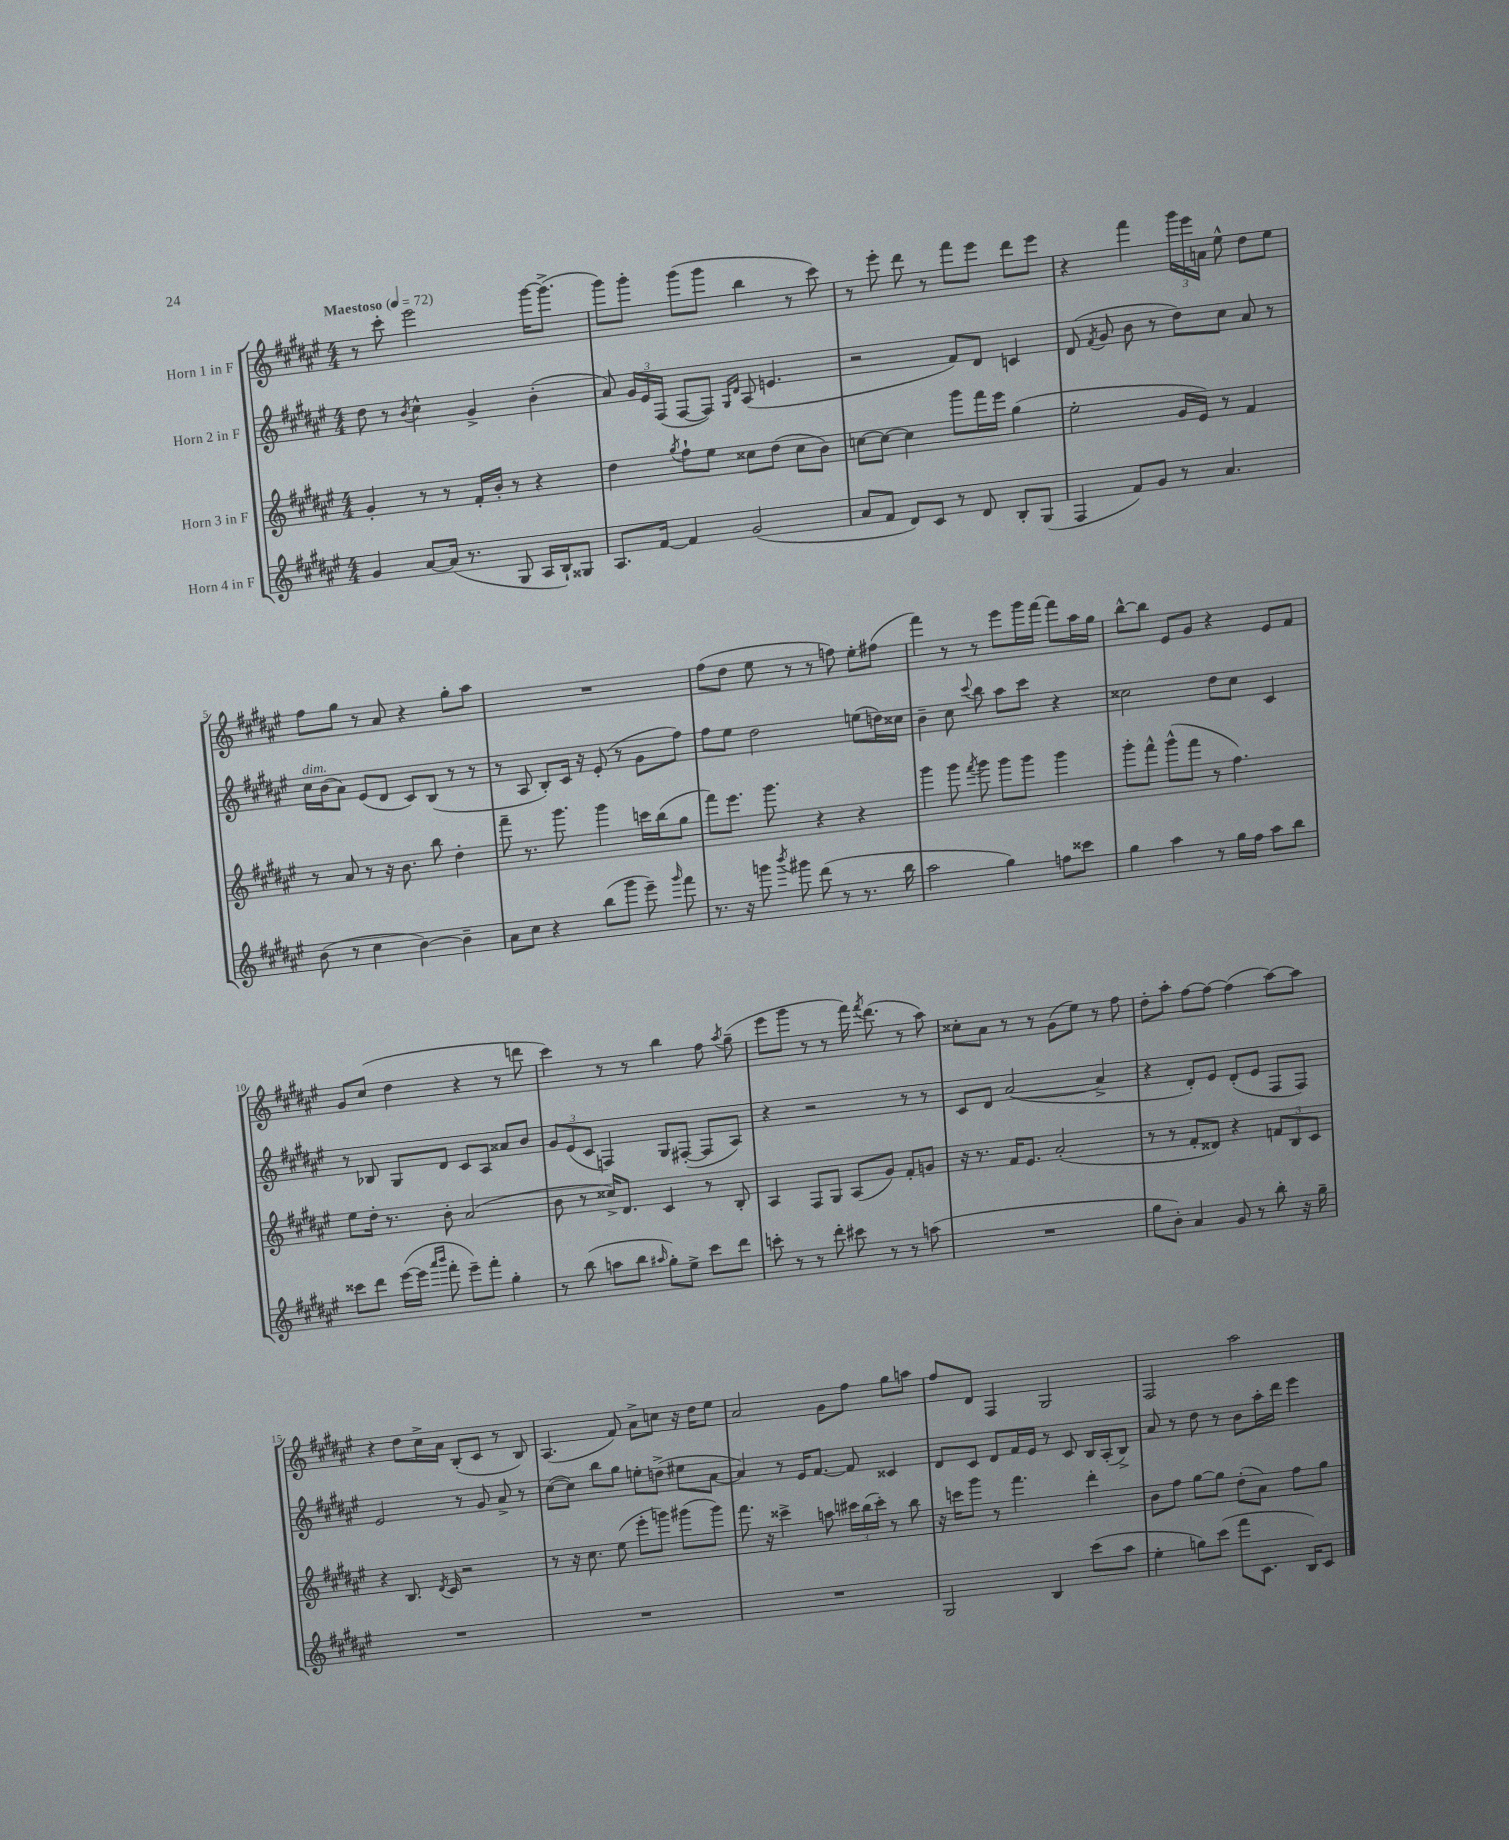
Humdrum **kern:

**kern	**kern	**kern	**kern
*staff4	*staff3	*staff2	*staff1
*clefG2	*clefG2	*clefG2	*clefG2
*k[f#c#g#d#a#e#]	*k[f#c#g#d#a#e#]	*k[f#c#g#d#a#e#]	*k[f#c#g#d#a#e#]
*M4/4	*M4/4	*M4/4	*M4/4
*MM72	*MM72	*MM72	*MM72
4g#/	4g#'/	8dd#\	8r
.	.	8r	8ccc#'\
.	.	8qb/	.
[8a#/L	8r	4cc#^^\	2eee#\
(16a#/]Jk	8r	.	.
8.r	.	.	.
.	16f#'/LL	4g#^/	.
.	16b'/JJ	.	.
8G#/	8r	.	.
16A#/LL	4r	(4b'\	[16ggg#\LK
16B`/J)	.	.	(8.ggg#^\]J
8G##/J	.	.	.
=	=	=	=
8.A#/L	4dd#\	8a#/)	8ggg#\L)
.	.	24g#/LL	8ggg#'\J
.	.	24e#/	.
[16f#/Jk	.	.	.
.	.	(24F#/JJ	.
.	8qgg#/	.	.
4f#/]	8ff#`\L	[8F#/L	(8ggg#\L
.	8ee#\J	8F#/]J)	8ggg#\J
.	.	16qqG#/LL	.
.	.	16qqd#/JJ	.
(2g#/	8cc##\L	(8A#/	4bb\
.	(8dd#\J	4.e/	.
.	8cc##\L	.	8r
.	8b\J)	.	8ccc#\)
=	=	=	=
8a#/L	[8cc\L	2r	8r
8f#/J	8cc\_J	.	8eee#'\
8d#/L)	4cc\]	.	8ddd#\
8c#/J	.	.	8r
8r	8ggg#\L	8f#/L)	8fff#\L
8d#/	16fff#\L	8d#/J	8eee#\J
.	16eee#\JJ	.	.
8B'/L	(4gg#\	4c/	8ddd#\L
(8G#/J	.	.	8eee#\J
=	=	=	=
4F#/	2ee#'\	(8d#/	4r
.	.	8qf#/	.
.	.	8g#/	.
8f#/L)	.	8b\	4fff#\
8g#/J	.	8r	.
8r	16g#/LL	8dd#\L)	24ggg#\LL
.	.	.	24eee#\
.	16e#/JJ)	.	.
.	.	.	24a\JJ
4.a#/	8r	8cc#\J	8ee#^^\
.	4f#/	8a#/	8dd#\L
.	.	8r	8ee#\J
=	=	=	=
(8b\	8r	16cc#\LL	8ff#\L
.	.	(16b\J	.
8r	8a#/	8a#\J)	8gg#\J
4cc#\	8r	(8e#/L	8r
.	16r	8d#/J	8a#/
.	8.b\	.	.
[4b\)	.	8c#/L)	4r
.	8bb\	(8B/J	.
4b~\]	4dd#'\	8r	8gg#'\L
.	.	8r	8aa#\J
=	=	=	=
8a#\L	8fff#~\	8r	1r
8cc#\J	8.r	8A#/	.
4r	.	8B'/L)	.
.	8.ggg#\	.	.
.	.	16c#/Jk	.
.	.	16r	.
(8bb\L	4ggg#\	(8e#'/	.
8ggg#\J	.	8r	.
8eee#~\)	16ccc\LL	8g#\L	.
.	(16bb\J	.	.
16qqggg#/	.	.	.
8fff#\	8gg#\J	8ff#\J)	.
=	=	=	=
8.r	8fff#\L)	8ff#\L	(8ff#\L
.	8.eee#\J	8ee#\J	8dd#\J
16r	.	.	.
8ggg\	.	2dd#\	8ee#\
.	8.ggg#\	.	.
8qbbb/	.	.	.
8ggg#\	.	.	8r
(8ddd#\	4r	.	8r
8r	.	.	8ff\)
8.r	4r	(8ee\L	8ee#'\L
.	.	16dd\L)	(8ff#\J
16bb\	.	16cc##\JJ	.
=	=	=	=
2aa#\	4ggg#\	4b~\	4fff#\)
.	8ggg#\	8cc#\	8r
.	8qfff#/	8qqccc#/	.
.	8ggg#\	8bb\	8r
4gg#\)	8ggg#\L	8aa#\L	8eee#\L
.	8ggg#\J	8ccc#\J	16ggg#\L
.	.	.	[16fff#\JJ
8ff\L	4ggg#\	4r	8fff#\]L
8ccc##\J	.	.	16aa#\L
.	.	.	16gg#\JJ
=	=	=	=
4gg#\	8ggg#'\L	2cc##\	[8bb^^\L
.	8fff#^^\J	.	8bb\]J
4aa#\	(8ggg#^^\L	.	8e#/L
.	8fff#\J	.	8g#/J
8r	8r	8dd#\L	4r
16gg#\LL	4.ff#\)	8cc##\J	.
16ff#\JJ	.	.	.
8aa#\L	.	4c#/	8e#/L
8bb\J	.	.	8f#/J
=	=	=	=
8ccc##\L	8ee#\L	8r	8g#/L
8ddd#\J	16dd#'\Jk	8B-/	(8cc#/J
.	8.r	.	.
([16eee#\LL	.	8G#/L	4dd#\
16eee#\]JJ	.	.	.
16qqaaa#/LL	.	.	.
16qqbbb/JJ	.	.	.
8fff#'\	8b'\	8d#/J	.
8eee#~\L)	(2a#/	8c#/L	4r
8fff#'\J	.	8A#/J	.
4gg#'\	.	8a##/L	8r
.	.	8b/J	8ddd\
=	=	=	=
8r	8b\	12g#/L	4ccc#\)
.	.	(12e#/	.
(8bb\	8r	.	.
.	.	12c#/J	.
8aa\L	16cc##^/LK)	4F/)	8r
.	8.d#/J	.	.
8bb\J	.	.	8r
16qqaa#/	.	.	.
8gg#'\L)	4c#/	8G#/L	4bb\
8ee#^\J	.	([8F#'/J	.
8ccc#\L	8r	8F#/]L	8ff#\
.	.	.	8qaa#/
8ddd#\J	8B'/	8A#/J)	(8gg#~\
=	=	=	=
8ccc'\	4A#/	4r	8eee#\L
8r	.	.	8ggg#\J
8r	8F#/L	2r	8r
8ddd#'\	8G#/J	.	8r
8ccc#\	(8A#/L	.	16fff#\)
.	.	.	8qfff#/
.	.	.	(8.ddd#\
8r	8g#/J)	.	.
8r	8f#'/L	8r	8r
(8aa\	8g/J	8r	8aa#\)
=	=	=	=
1r	16r	8c#/L	8cc##'\L
.	8.r	.	.
.	.	8d#/J	8a#\J
.	16f#/LK	([2a#/	8r
.	8.e#/J	.	.
.	.	.	8r
.	(2a#'/	.	(8g#\L
.	.	.	8ee#\J)
.	.	4a#^/]	8r
.	.	.	8ff#\
=	=	=	=
8gg#\L	8r	4r	8dd#'\L
8b'\J)	8r	.	8aa#'\J
4a#/	8f#'/L	8d#'/L)	[8ff#\L
.	8d##/J)	8e#/J	8ff#\_J
8g#/	4r	(8d#'/L	(4ff#\]
8r	.	8e#/J	.
8bb'\	12f/L	8F#/L	[8aa#\L)
.	12B/	.	.
16r	.	8F#/J)	8aa#\]J
.	12c#/J	.	.
16gg#~\	.	.	.
=	=	=	=
1r	4r	2e#/	4r
.	8.B/	.	8dd#\L
.	.	.	16cc#^\L
.	8qd#/	.	.
.	16c#/	.	16a#\JJ
.	2r	8r	(8B'/L
.	.	8g#/	8c#/J
.	.	8a#^/	8r
.	.	8r	8B/)
=	=	=	=
1r	8r	([8cc#\L	(4.A#/
.	16r	8cc#\]J)	.
.	8.cc#\	.	.
.	.	8bb\L	.
.	(8ee#\	8gg#\J	8f#/)
.	8eee#'\L	8ee'\L	8a#^\L
.	8ggg\J)	(8dd^\J	8cc\J
.	(8ggg#\L	8ee#\L	16r
.	.	.	16dd#\LK
.	8ggg#\J)	[8a#\J	8ee#\J
=	=	=	=
1r	8.fff#\	4a#/])	2a#/
.	16r	.	.
.	4ccc##^\	8r	.
.	.	16e#/LK	.
.	.	[8.f#/J	.
.	8aa\	.	8g#\L
.	24ccc#\LL	8f#/]	8ff#\J
.	(24bb\	.	.
.	24ccc#'\JJ)	.	.
.	8r	4c##/	8gg#\L
.	8bb\	.	8aa\J
=	=	=	=
2G#/	16r	8d#/L	8ff#/L
.	16ccc\LK	.	.
.	8ggg#\J	8c#/J	8d#/J
.	8r	8d#/L	4F#/
.	4.fff#\	16f#/L	.
.	.	16e#/JJ	.
4B/	.	8r	2G#/
.	.	8c#/	.
(8ccc#\L	4ddd#'\	16B/LL	.
.	.	(16A#'/J	.
8aa#\J	.	8B^/J)	.
=	=	=	=
4ee#'\	8b\L	8a#/	2F#/
.	8ff#\J	8r	.
8gg\L)	[8gg#\L	8dd#\	.
(8ccc#\J	8gg#\]J	8r	.
8fff#\L	(8dd#'\L	8b\L	2aa#\
8.c#\J	8a#\J)	16aa#'\L	.
.	.	16ddd#\JJ	.
.	8ff#\L	4eee#\	.
16B/LK)	.	.	.
8c#/J	8gg#\J	.	.
==	==	==	==
*-	*-	*-	*-
